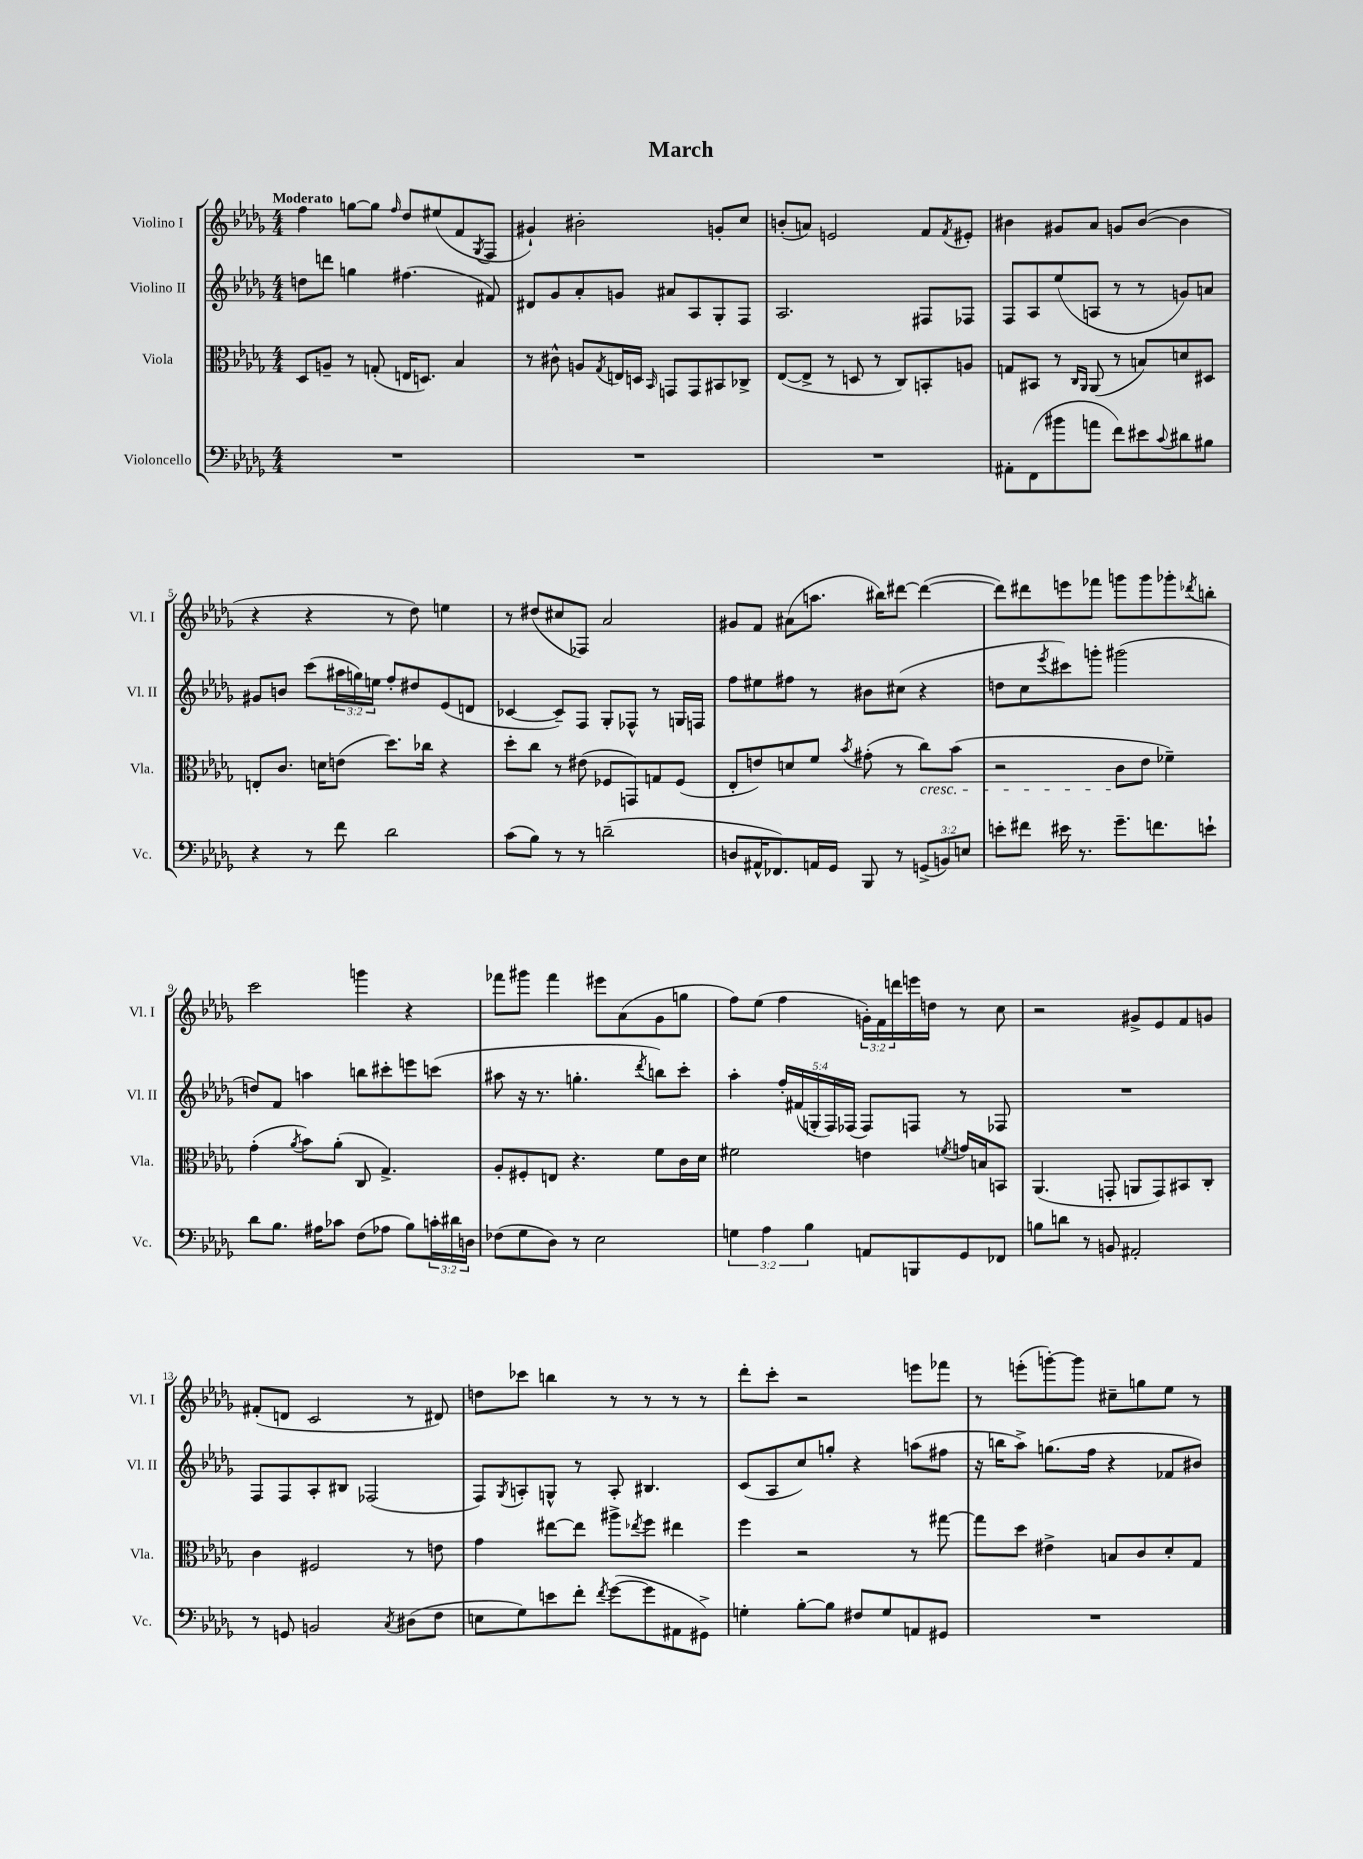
\header { title = "March" }
<<
\new StaffGroup <<
\new Staff = "s0" \with { instrumentName = "Violino I" shortInstrumentName = "Vl. I" } {
    \clef treble \key des \major \numericTimeSignature \time 4/4 \override Staff.TupletNumber.text = #tuplet-number::calc-fraction-text \tempo "Moderato"
    f''4 g''8~ g''8 \grace { f''16 } des''8 eis''8( f'8 \acciaccatura { ges8 } f8 |
    gis'4-!) bis'2-. g'8-. c''8 |
    b'8-.( a'8) e'2 f'8 \acciaccatura { f'8 } eis'8-. |
    bis'4 gis'8 aes'8 g'8 bis'8~( bis'4 |
    r4 r4 r8 des''8) e''4 |
    r8 dis''8( cis''8 fes8) aes'2 |
    gis'8 f'8 ais'8( a''8. bis''16) dis'''8~ dis'''4~( |
    dis'''8) dis'''8 e'''8 fes'''8 g'''8 g'''8 ges'''8-. \acciaccatura { des'''8 } b''8-. |
    c'''2 g'''4 r4 |
    fes'''8 gis'''8 fes'''4 eis'''8 aes'8( ges'8 g''8 |
    f''8) ees''8( f''4 \tuplet 3/2 { g'16-.) f'16 d'''16 } e'''16 d''16 r8 c''8 |
    r2 gis'8-> ees'8 f'8 g'8 |
    fis'8-.( d'8 c'2 r8 dis'8) |
    d''8 ces'''8 b''4 r8 r8 r8 r8 |
    des'''8-. c'''8-. r2 e'''8 fes'''8 |
    r8 e'''8-.( g'''8~-.) g'''8 cis''8-- g''8 ees''8 r8 \bar "|." |
}
\new Staff = "s1" \with { instrumentName = "Violino II" shortInstrumentName = "Vl. II" } {
    \clef treble \key des \major \numericTimeSignature \time 4/4 \override Staff.TupletNumber.text = #tuplet-number::calc-fraction-text
    d''8 d'''8 g''4 fis''4.( fis'8) |
    dis'8 ges'8 aes'8-. g'8 ais'8 aes8 ges8-. f8 |
    aes2. fis8 fes8 |
    f8 aes8 ees''8( a8 r8 r8 g'8) a'8 |
    gis'8 b'8 c'''8( \tuplet 3/2 { ais''16 g''16) e''16 } f''8-. dis''8 ees'8( d'8 |
    ces'4~ ces'8--) f8 ges8-. fes8-^ r8 g16 f16 |
    f''8 eis''8 fis''8 r8 bis'8 cis''8( r4 |
    d''8 c''8 \acciaccatura { ees'''8 } cis'''8) g'''8-. gis'''2( |
    d''8) f'8 a''4 b''8 cis'''8-. e'''8 c'''8( |
    ais''8 r16 r8. g''4.-. \acciaccatura { des'''8 } b''8) c'''8-. |
    aes''4-. \tuplet 5/4 { f''16-. fis'16( g16-. f16) fes16( } fes8) f8 r8 fes8 |
    R1 |
    f8 f8 aes8-. bis8 fes2( |
    f8) \acciaccatura { ges8 } a8-. g8-^ r8 a8-. bis4. |
    c'8( aes8 c''8) g''8-. r4 a''8( fis''8 |
    r16 b''16 aes''8->) g''8.( f''16 r4 fes'8 bis'8) \bar "|." |
}
\new Staff = "s2" \with { instrumentName = "Viola" shortInstrumentName = "Vla." } {
    \clef alto \key des \major \numericTimeSignature \time 4/4
    des8 a8-- r8 g8-.( e16 d8.) bes4 |
    r8 cis'8-^ a8 \acciaccatura { ges8 } e16 d16 \grace { bes,16 } g,8 g,8 bis,8 ces8-> |
    ees8~( ees8-> r8 d8 r8 c8) b,8-. a8 |
    g8 bis,8 r8 \grace { c16 aes,16 } aes,8( r8 b8) d'8 dis8 |
    e8-. c'8. d'16 e'8( des''8.) ces''16 r4 |
    des''8-. c''8 r8 eis'8( fes8 g,8) g8 fes8( |
    ees8-. e'8) d'8 f'8 \acciaccatura { bes'8 } gis'8-.( r8 c''8\cresc) bes'8( |
    r2 c'8\! ees'8 fes'4--) |
    ges'4-.( \acciaccatura { aes'8 } bes'8) aes'8-.( c8 ges4.->) |
    aes8-. fis8-. e8 r4. f'8 c'16 des'16 |
    fis'2 e'4 \acciaccatura { f'8 } g'16 b16 b,8 |
    aes,4.( g,8-. a,8 g,8) bis,8 c8-. |
    c'4 fis2 r8 e'8 |
    ges'4 eis''8~ eis''8 ais''8-> \acciaccatura { ees''8 } f''8 eis''4 |
    f''4 r2 r8 gis''8~ |
    gis''8 des''8 eis'4-> b8 c'8 des'8-. ges8 \bar "|." |
}
\new Staff = "s3" \with { instrumentName = "Violoncello" shortInstrumentName = "Vc." } {
    \clef bass \key des \major \numericTimeSignature \time 4/4 \override Staff.TupletNumber.text = #tuplet-number::calc-fraction-text
    R1 |
    R1 |
    R1 |
    ais,8-. f,8( bis'8 a'8 f'8) eis'8 \appoggiatura { c'8 } dis'8 bis8 |
    r4 r8 f'8 des'2 |
    c'8( bes8) r8 r8 d'2--( |
    d8 ais,16-^ fes,8.) a,16 ges,16 bes,,8 r8 \tuplet 3/2 { g,8->( b,8) e8 } |
    e'8-. fis'8 eis'16 r8. ges'8.-- f'8. e'8-! |
    des'8 bes8. ais16 ces'8 f8( aes8 bes8) \tuplet 3/2 { c'16-. dis'16 d16 } |
    fes8( ges8 des8) r8 ees2 |
    \tuplet 3/2 { g4 aes4 bes4 } a,8 b,,8 ges,8 fes,8 |
    b8 d'8 r8 b,8 ais,2-. |
    r8 g,8 b,2 \acciaccatura { c8 } dis8( f8 |
    e8 ges8) e'8 f'8-. \acciaccatura { f'8 } ges'8~( ges'8 ais,8 gis,8->) |
    g4-. bes8~-. bes8 fis8 g8 a,8 gis,8 |
    R1 \bar "|." |
}
>>
>>
